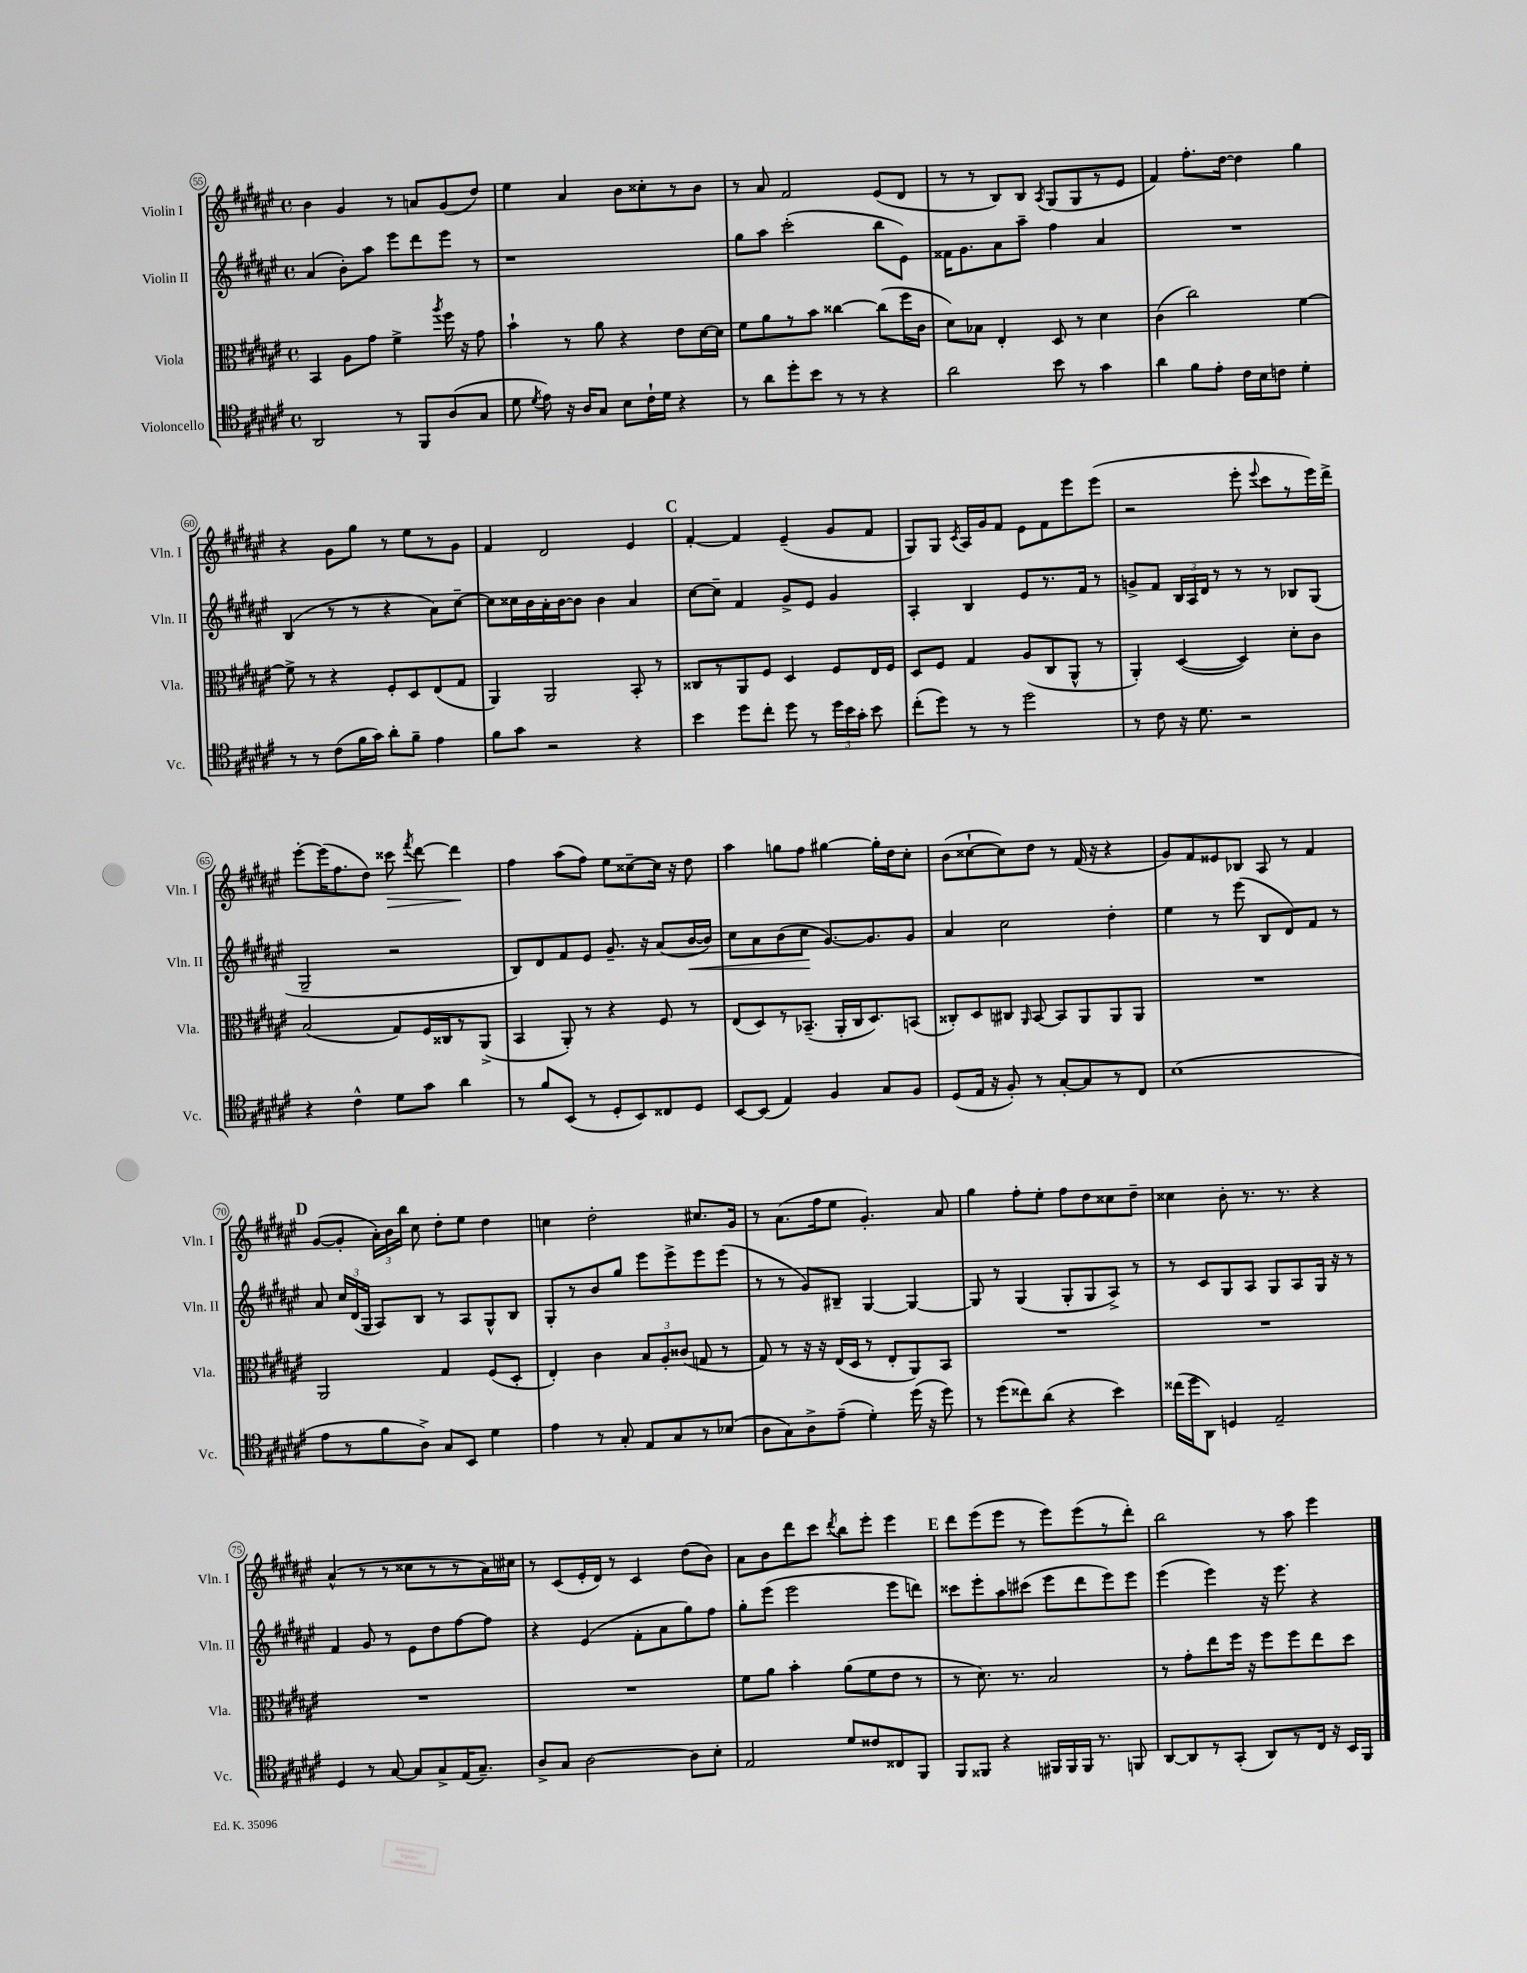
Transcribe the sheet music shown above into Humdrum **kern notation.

**kern	**kern	**kern	**dynam	**kern	**dynam
*part4	*part3	*part2	*part2	*part1	*part1
*staff4	*staff3	*staff2	*staff2	*staff1	*staff1
*I"Violoncello	*I"Viola	*I"Violin II	*	*I"Violin I	*
*I'Vc.	*I'Vla.	*I'Vln. II	*	*I'Vln. I	*
*clefC4	*clefC3	*clefG2	*	*clefG2	*
*k[f#c#g#d#a#e#]	*k[f#c#g#d#a#e#]	*k[f#c#g#d#a#e#]	*	*k[f#c#g#d#a#e#]	*
*M4/4	*M4/4	*M4/4	*	*M4/4	*
*met(c)	*met(c)	*met(c)	*	*met(c)	*
=55	=55	=55	=55	=55	=55
2AA#/	4BB/	(4a#/	.	4b\	.
.	8A#\L	8b'\L)	.	4g#/	.
.	8g#\J	8aa#\J	.	.	.
8r	4f#^\	8eee#\L	.	8r	.
8FF#/L	.	8ddd#\	.	8an/L	.
.	8qaa#/	.	.	.	.
(8A#/	16ff#\	8eee#\J	.	(8g#/	.
.	16r	.	.	.	.
8G#/J	8g#\	8r	.	8dd#/J)	.
=56	=56	=56	=56	=56	=56
8d#\	4b`\	1r	.	4ee#\	.
8qd#/	.	.	.	.	.
8e#\)	.	.	.	.	.
16r	8r	.	.	4a#/	.
16A#/KL	.	.	.	.	.
8G#/J	8a#\	.	.	.	.
8B\L	4r	.	.	8b\L	.
16c#`\L	.	.	.	8cc##X'\	.
16d#\JJ	.	.	.	.	.
4r	8e#\L	.	.	8r	.
.	[16d#\L	.	.	8b\J	.
.	16d#\JJ]	.	.	.	.
=57	=57	=57	=57	=57	=57
8r	8f#\L	8gg#\L	.	8r	.
8a#\L	8a#\	8aa#\J	.	8a#/	.
8dd#'\	8r	(2ccc#'\	.	2f#/	.
8b\J	8b\J	.	.	.	.
8r	[4cc##X\	.	.	.	.
8r	.	.	.	.	.
4r	(8cc##\L]	8bb\L	.	(8e#/L	.
.	16ff#\L	8e#\J)	.	8d#/J	.
.	16c#\JJ	.	.	.	.
=58	=58	=58	=58	=58	=58
2a#\	8d#\L)	16f##X\KL	.	8r	.
.	.	8.g#\	.	.	.
.	8B-X\J	.	.	8r	.
.	4E#'/	8a#\	.	8B/L)	.
.	.	8aa#~\J	.	8B/J	.
.	.	.	.	8qA#/	.
8b\	8D#/	4ff#\	.	(8G#/L	.
8r	8r	.	.	8G#/	.
4g#\	4d#\	4a#/	.	8r	.
.	.	.	.	8e#/J	.
=59	=59	=59	=59	=59	=59
4a#\	(4c#\	1r	.	4f#/)	.
8f#\L	2cc#\)	.	.	8.ff#'\L	.
8e#'\J	.	.	.	.	.
.	.	.	.	[16dd#\Jk	.
16c#\LL	.	.	.	4dd#\]	.
16B\J	.	.	.	.	.
8cn\J	.	.	.	.	.
4d#'\	[4f#\	.	.	4gg#\	.
!!LO:LB:g=z
=60	=60	=60	=60	=60	=60
8r	8f#^\]	(4B/	.	4r	.
8r	8r	.	.	.	.
(8c#\L	4r	8r	.	8g#\L	.
16f#\L	.	8r	.	8gg#\J	.
16g#\JJ)	.	.	.	.	.
8a#'\L	8F#'/L	4r	.	8r	.
8f#~\J	8D#/	.	.	8ee#\L	.
4e#\	(8E#/	8a#\L)	.	8r	.
.	8G#/J	[8cc#~\J	.	8g#\J	.
=61	=61	=61	=61	=61	=61
8f#\L	4AA#/)	8cc#\L]	.	4f#/	.
8g#\J	.	16cc##X\L	.	.	.
.	.	16b\	.	.	.
2r	2AA#/	16a#'\	.	2d#/	.
.	.	[16b\J	.	.	.
.	.	8b\J]	.	.	.
.	.	4b\	.	.	.
4r	8BB'/	4a#/	.	4e#/	.
.	8r	.	.	.	.
!!LO:REH:place=s1:t=C
=62	=62	=62	=62	=62	=62
4b\	8C##X/L	[8cc#\L	.	[4f#'/	.
.	8r	8cc#~\J]	.	.	.
8dd#\L	8AA#/	4f#/	.	4f#/]	.
8cc#'\J	8F#/J	.	.	.	.
8dd#\	4D#/	8g#^/L	.	(4e#~/	.
8r	.	8e#/J	.	.	.
24dd#\LL	8F#/L	4g#/	.	8g#/L	.
24b\	.	.	.	.	.
24g#'\JJ	.	.	.	.	.
8b\	16E#/L	.	.	8f#/J	.
.	16F#/JJ	.	.	.	.
=63	=63	=63	=63	=63	=63
(8cc#'\L	8D#/L	4A#'/	.	8G#/L)	.
8dd#\J)	8F#/J	.	.	8G#/J	.
.	.	.	.	8qc#/	.
8r	4G#/	4B/	.	16A#/LL	.
.	.	.	.	16g#/J	.
8r	.	.	.	8f#/J	.
2dd#\	(8A#/L	8e#/L	.	8e#\L	.
.	8C#/	8.r	.	8f#\	.
.	8AA#^^/J	.	.	8eee#\	.
.	.	16f#/Jk	.	.	.
.	8r	8r	.	(8eee#\J	.
=64	=64	=64	=64	=64	=64
8r	4AA#'/)	8gn^/L	.	2r	.
8c#\	.	8f#/J	.	.	.
16r	([4D#/	24B/LL	.	.	.
.	.	24A#/	.	.	.
8.d#\	.	.	.	.	.
.	.	24d#/JJ	.	.	.
.	.	8r	.	.	.
2r	4D#/])	8r	.	8eee#'\	.
.	.	.	.	8qqeee#/	.
.	.	8r	.	8ccc#\L	.
.	8d#'\L	8B-X/L	.	8r	.
.	8c#\J	(8G#/J	.	16eee#\L)	.
.	.	.	.	16ddd#^\JJ	.
!!LO:LB:g=z
=65	=65	=65	=65	=65	=65
4r	(2B/	2G#~/	.	[8eee#'\L	.
.	.	.	.	(16eee#\K]	.
.	.	.	.	8.ff#\	.
4c#^^\	.	.	.	.	.
.	.	.	.	8dd#\J)	.
!	!	!	!	!	!LO:HP:b
8d#\L	8G#/L)	2r	.	8ccc##X\	>
.	.	.	.	8qfff#/	.
8g#\J	16F#/L	.	.	[8ddd#\	.
.	16C##X/J	.	.	.	.
4a#\	8r	.	.	4ddd#\]	.
.	(8AA#^/J	.	.	.	.
.	.	.	.	.	]
=66	=66	=66	=66	=66	=66
8r	4BB/	8B/L)	.	4ff#\	.
8f#/L	.	8d#/	.	.	.
(8BB/J	8AA#'/)	8f#/	.	(8aa#\L	.
8r	8r	8e#/J	.	8ff#\J)	.
8D#'/L	4r	8.g#~/	.	8ee#\L	.
8BB/)	.	.	.	[8cc##X~\	.
.	.	16r	.	.	.
8C##X/	8F#/	(8a#/L	.	16cc##\Jk]	.
.	.	.	.	16r	.
!	!	!	!LO:HP:b	!	!
8D#/J	8r	[16b/L	<	8dd#\	.
.	.	16b/JJ])	.	.	.
=67	=67	=67	=67	=67	=67
[8BB/L	(8E#/L	8cc#\L	.	4aa#\	.
(8BB/J]	8D#/)	8a#\	.	.	.
4E#/)	8r	(8b\	.	8ggn\L	.
.	(8.BB-X~/J	8cc#\J	.	8ff#\J	.
4F#/	.	[8.g#/L)	[	[4gg#X\	.
.	16AA#'/LL	.	.	.	.
.	16C#/J	.	.	.	.
.	8.D#/)	8.g#/]	.	.	.
8G#/L	.	.	.	16gg#'\LL]	.
.	.	.	.	16dd#\J	.
8F#/J	(8BBn/J	8g#/J	.	8cc#'\J	.
=68	=68	=68	=68	=68	=68
(8D#/L	8C##X'/L)	4a#/	.	(8b\L	.
16E#/Jk	8D#/	.	.	[8cc##X`\	.
16r	.	.	.	.	.
8F#'/)	8C#X/J	2cc#\	.	8cc##\])	.
.	16qqAA#/	.	.	.	.
8r	[8BB/	.	.	8dd#\J	.
[8G#'/L	8BB/L]	.	.	8r	.
8G#/]	8AA#/	.	.	(16f#/	.
.	.	.	.	16r	.
8r	8AA#/	4dd#'\	.	4r	.
8C#/J	8AA#/J	.	.	.	.
=69	=69	=69	=69	=69	=69
(1B	1r	4ee#\	.	8g#/L)	.
.	.	.	.	8f#/	.
.	.	8r	.	8e##X/	.
.	.	(8eee#\	.	8B-X/J	.
.	.	8B/L	.	8A#/	.
.	.	8d#/)	.	8r	.
.	.	8f#/J	.	4f#/	.
.	.	8r	.	.	.
!!LO:LB:g=z
!!LO:REH:place=s1:t=D
=70	=70	=70	=70	=70	=70
8e#\L	2AA#/	8a#/	.	([8g#/L	.
8r	.	24cc#/LL	.	8g#'/J]	.
.	.	(24d#/	.	.	.
.	.	24G#/JJ	.	.	.
8f#\	.	8A#/L)	.	24a#'\LL)	.
.	.	.	.	24b\	.
.	.	.	.	24bb\JJ	.
8A#^\J)	.	8B/J	.	8cc#\	.
8G#/L	4G#/	8r	.	8dd#'\L	.
8BB/J	.	8A#/L	.	8ee#\J	.
4d#\	(8F#/L	8G#^^/	.	4dd#\	.
.	8D#'/J	8B/J	.	.	.
=71	=71	=71	=71	=71	=71
4e#\	4E#'/)	8G#'/L	.	4ccn\	.
.	.	8r	.	.	.
8r	4c#\	8b/	.	2dd#'\	.
8G#'/	.	8gg#/J	.	.	.
8E#/L	12B/L	8eee#\L	.	.	.
.	12A#'/	.	.	.	.
8G#/	.	8eee#^\	.	.	.
.	(12c##X/J	.	.	.	.
8r	8Gn/	8eee#\	.	8.cc#X/L	.
(8B-X/J	8r	(8eee#\J	.	.	.
.	.	.	.	16g#/Jk	.
=72	=72	=72	=72	=72	=72
8A#\L	8G#/)	8r	.	8r	.
8G#\)	8r	8r	.	(8.a#\L	.
8A#^\	16r	8g#/L)	.	.	.
.	16r	.	.	16ff#\k	.
(8e#~\J	(16E#/LL	8B#X~/J	.	8ee#\J	.
.	16D#/JJ	.	.	.	.
4d#'\)	8r	[4G#/	.	4.g#'/)	.
.	8E#'/L	.	.	.	.
(16dd#\	8AA#/)	4G#/_	.	.	.
16r	.	.	.	.	.
8dd#\)	8BB/J	.	.	8a#/	.
=73	=73	=73	=73	=73	=73
8r	1r	8G#/]	.	4gg#\	.
(8dd#\L	.	8r	.	.	.
8cc##X\)	.	(4G#/	.	8ff#'\L	.
(8a#\J	.	.	.	8ee#'\J	.
4r	.	8G#'/L	.	8ff#\L	.
.	.	8G#/	.	8dd#\	.
4b\)	.	8A#^/J)	.	8cc##X\	.
.	.	8r	.	8dd#~\J	.
=74	=74	=74	=74	=74	=74
(16cc##X\LL	1r	8r	.	4cc##X\	.
16dd#\J	.	.	.	.	.
8AA#\J)	.	8c#/L	.	.	.
4Dn/	.	8G#/	.	8b'\	.
.	.	8A#/J	.	8.r	.
2E#~/	.	8G#/L	.	.	.
.	.	.	.	8.r	.
.	.	8A#/	.	.	.
.	.	16G#/Jk	.	4r	.
.	.	16r	.	.	.
.	.	8r	.	.	.
!!LO:LB:g=z
=75	=75	=75	=75	=75	=75
4D#/	1r	4f#/	.	(4a#^^/	.
8r	.	8g#/	.	8r	.
[8G#/	.	8r	.	8r	.
8G#/L]	.	8e#\L	.	8cc##X\L	.
8G#^/	.	8dd#\	.	8r	.
(16E#/K	.	[8ff#\	.	8r	.
8.G#~/J)	.	.	.	.	.
.	.	8ff#\J]	.	16a#\L)	.
.	.	.	.	16cc#X\JJ	.
=76	=76	=76	=76	=76	=76
8A#^/L	1r	4r	.	8r	.
8G#/J	.	.	.	(8c#/L	.
[2A#\	.	(4e#/	.	16e#'/L	.
.	.	.	.	16d#/JJ)	.
.	.	.	.	8r	.
.	.	8f#'\L	.	4c#/	.
.	.	8a#\	.	.	.
8A#\L]	.	8gg#\)	.	(8dd#\L	.
8B'\J	.	8ff#\J	.	8b\J)	.
=77	=77	=77	=77	=77	=77
2E#/	8f#\L	8gg#'\L	.	8a#\L	.
.	8a#\J	(8eee#\J	.	8b\	.
.	4b'\	2eee#\	.	8ddd#\	.
.	.	.	.	8ccc#\J	.
.	.	.	.	8qddd#/	.
8d#/L	(8a#\L	.	.	8bb\L	.
8c##X/	8f#\	.	.	8eee#'\J	.
8C##X/	8e#\J	8eee#\L	.	4eee#\	.
8FF#/J	8r	8dddn\J)	.	.	.
!!LO:REH:place=s1:t=E
=78	=78	=78	=78	=78	=78
8FF#/L	8r	8ccc##X\L	.	8ddd#\L	.
8FF##X/J	8.d#\)	8eee#'\	.	(8eee#\	.
4r	.	8aa#\	.	8eee#\J	.
.	8.r	.	.	.	.
.	.	(8ccc#X\J	.	8r	.
16FF#X/LL	2B/	8eee#\L	.	8eee#\L)	.
16FF#/	.	.	.	.	.
16FF#/JJ	.	8ddd#\	.	(8eee#\	.
8.r	.	.	.	.	.
.	.	8eee#\)	.	8r	.
8FFn/	.	8eee#\J	.	8ddd#'\J)	.
=79	=79	=79	=79	=79	=79
[8AA#/L	8r	(4eee#\	.	2bb\	.
8AA#/]	8g#'\L	.	.	.	.
8r	8ee#\	4eee#\)	.	.	.
(8GG#'/J	16ff#\Jk	.	.	.	.
.	16r	.	.	.	.
8AA#/L)	8ff#\L	16r	.	8r	.
.	.	8.eee#\	.	.	.
8r	8ff#\	.	.	8aa#\	.
16C#/Jk	8ee#\	4r	.	4eee#\	.
16r	.	.	.	.	.
16BB/LL	8dd#\J	.	.	.	.
16FF#/JJ	.	.	.	.	.
==	==	==	==	==	==
*-	*-	*-	*-	*-	*-
